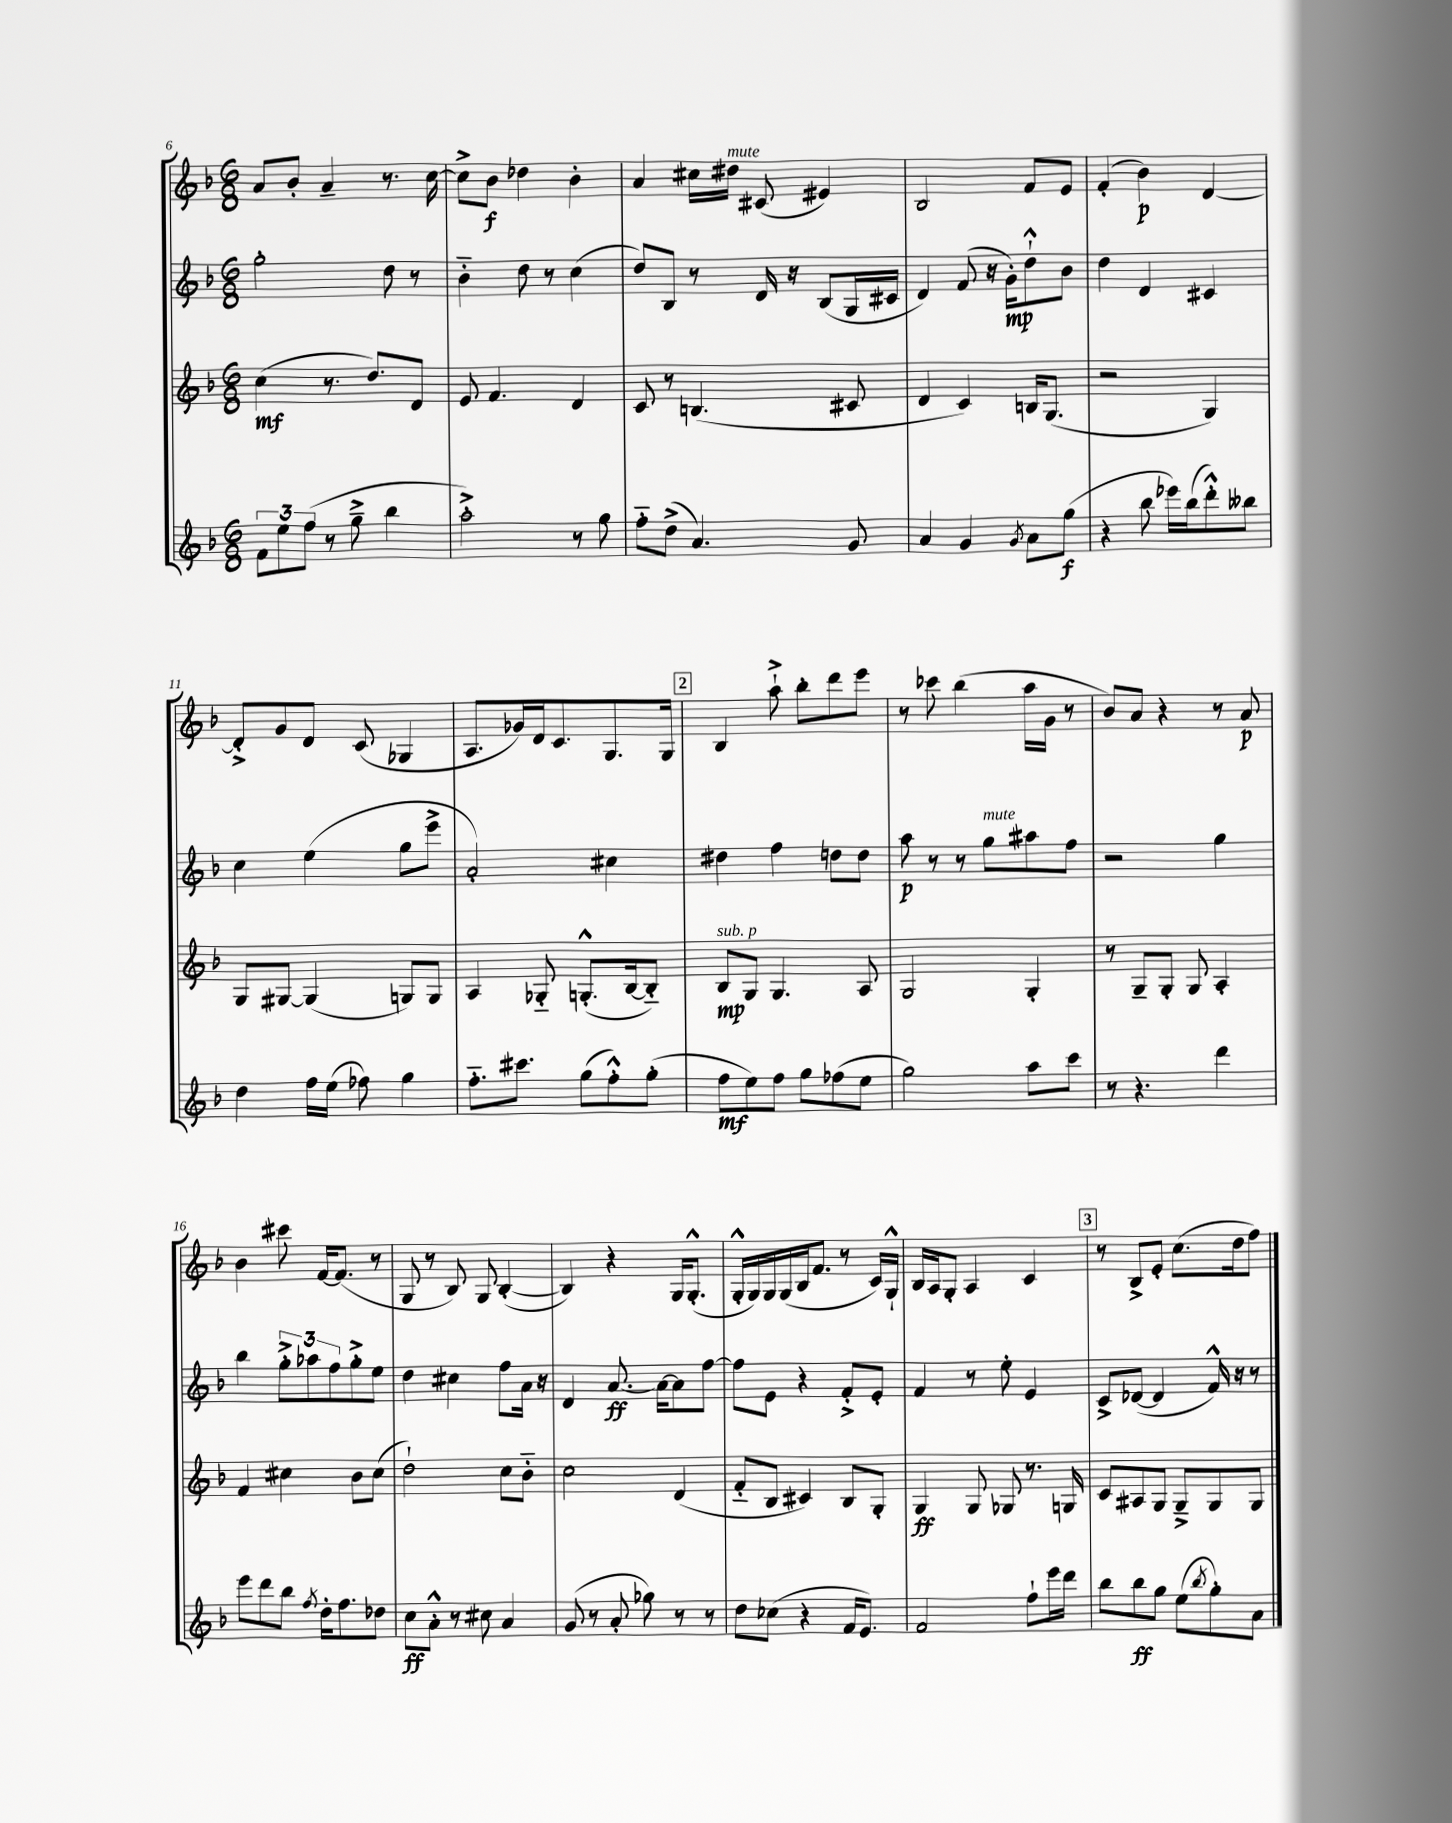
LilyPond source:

<<
\new StaffGroup <<
\new Staff = "s0" {
    \clef treble \key f \major \numericTimeSignature \time 6/8
    a'8 bes'8-. a'4-- r8. c''16~ |
    c''8-> bes'8\f des''4 bes'4-. |
    a'4 cis''16 dis''16^\markup { \italic "mute" } cis'8( eis'4) |
    bes2 f'8 e'8 |
    f'4-.( bes'4\p) d'4~ |
    d'8-.-> g'8 d'8 c'8( ges4 |
    a8. ges'16) d'16 c'8. g8. g16 |
    \mark \markup { \box "2" } bes4 a''8-!-> bes''8-. d'''8 e'''8 |
    r8 ces'''8 bes''4( a''16 g'16 r8 |
    bes'8) a'8 r4 r8 a'8\p |
    bes'4 cis'''8 f'16~ f'8.( r8 |
    g8 r8 bes8) g8 bes4~-.( |
    bes4) r4 g16 g8.-.-^( |
    g16-.-^ g16) g16 g16( bes16 f'8. r8 c'16) g16-!-^ |
    bes16 a16 g8-. a4 c'4 |
    \mark \markup { \box "3" } r8 bes8-> e'8-. c''8.( d''16 f''8) \bar "|." |
}
\new Staff = "s1" {
    \clef treble \key f \major \numericTimeSignature \time 6/8
    g''2-. d''8 r8 |
    bes'4-_ d''8 r8 c''4( |
    d''8) bes8 r8 d'16 r16 bes8( g16 cis'16 |
    d'4) f'8( r16 g'16-.\mp) d''8-!-^ bes'8 |
    d''4 d'4 cis'4 |
    c''4 e''4( g''8 e'''8-> |
    a'2-.) cis''4 |
    \mark \markup { \box "2" } dis''4 f''4 d''8 d''8 |
    a''8\p r8 r8 g''8^\markup { \italic "mute" } ais''8 f''8 |
    r2 g''4 |
    bes''4 \tuplet 3/2 { g''8-.-> aes''8 f''8 } g''8-.-> e''8 |
    d''4 cis''4 f''8 a'16 r16 |
    d'4 a'8.~\ff a'16~ a'8 f''8~ |
    f''8 e'8 r4 f'8-.-> e'8-. |
    f'4 r8 e''8-. e'4 |
    \mark \markup { \box "3" } c'8-> des'8~( des'4 f'16-^) r16 r8 \bar "|." |
}
\new Staff = "s2" {
    \clef treble \key f \major \numericTimeSignature \time 6/8
    c''4\mf( r8. d''8.) d'8 |
    e'8 f'4. d'4 |
    c'8 r8 b4.( cis'8 |
    d'4 c'4) b16 g8.( |
    r2 g4) |
    g8 gis8~ gis4( g8) g8 |
    a4 ges8-_ g8.-.-^( bes16~ bes8-_) |
    \mark \markup { \box "2" } bes8\mp^\markup { \italic "sub. p" } g8 g4. a8 |
    g2 g4-. |
    r8 g8-- g8-. g8 a4-. |
    f'4 cis''4 bes'8 cis''8( |
    d''2-!) c''8 bes'8-_ |
    c''2 d'4( |
    f'8-_ bes8 cis'4) bes8 g8-. |
    g4\ff g8 ges8 r8. g16 |
    \mark \markup { \box "3" } c'8 ais8 g8 g8---> g8 g8 \bar "|." |
}
\new Staff = "s3" {
    \clef treble \key f \major \numericTimeSignature \time 6/8
    \tuplet 3/2 { f'8 e''8 f''8( } r8 g''8---> bes''4 |
    a''2-.->) r8 g''8 |
    f''8-_ d''8->( a'4.) g'8 |
    a'4 g'4 \acciaccatura { g'8 } a'8 g''8\f( |
    r4 bes''8 ees'''16) bes''16( d'''8-.-^) beses''8 |
    d''4 f''16 e''16( fes''8) g''4 |
    f''8.-_ cis'''8. g''8( f''8-.-^) g''8-.( |
    \mark \markup { \box "2" } f''8\mf e''8) f''8 g''8 fes''8( e''8 |
    g''2) a''8 c'''8 |
    r8 r4. d'''4 |
    e'''8 d'''8 bes''8 \acciaccatura { f''8 } d''16-. f''8. des''8 |
    c''8\ff a'8-.-^ r8 cis''8 a'4 |
    g'8( r8 a'8-. ges''8) r8 r8 |
    d''8 ces''8( r4 f'16 e'8.) |
    f'2 f''8-! e'''16 d'''16 |
    \mark \markup { \box "3" } bes''8 bes''8\ff g''8 e''8( \acciaccatura { bes''8 } g''8-.) a'8 \bar "|." |
}
>>
>>
\layout { \context { \Score currentBarNumber = #6 } }
